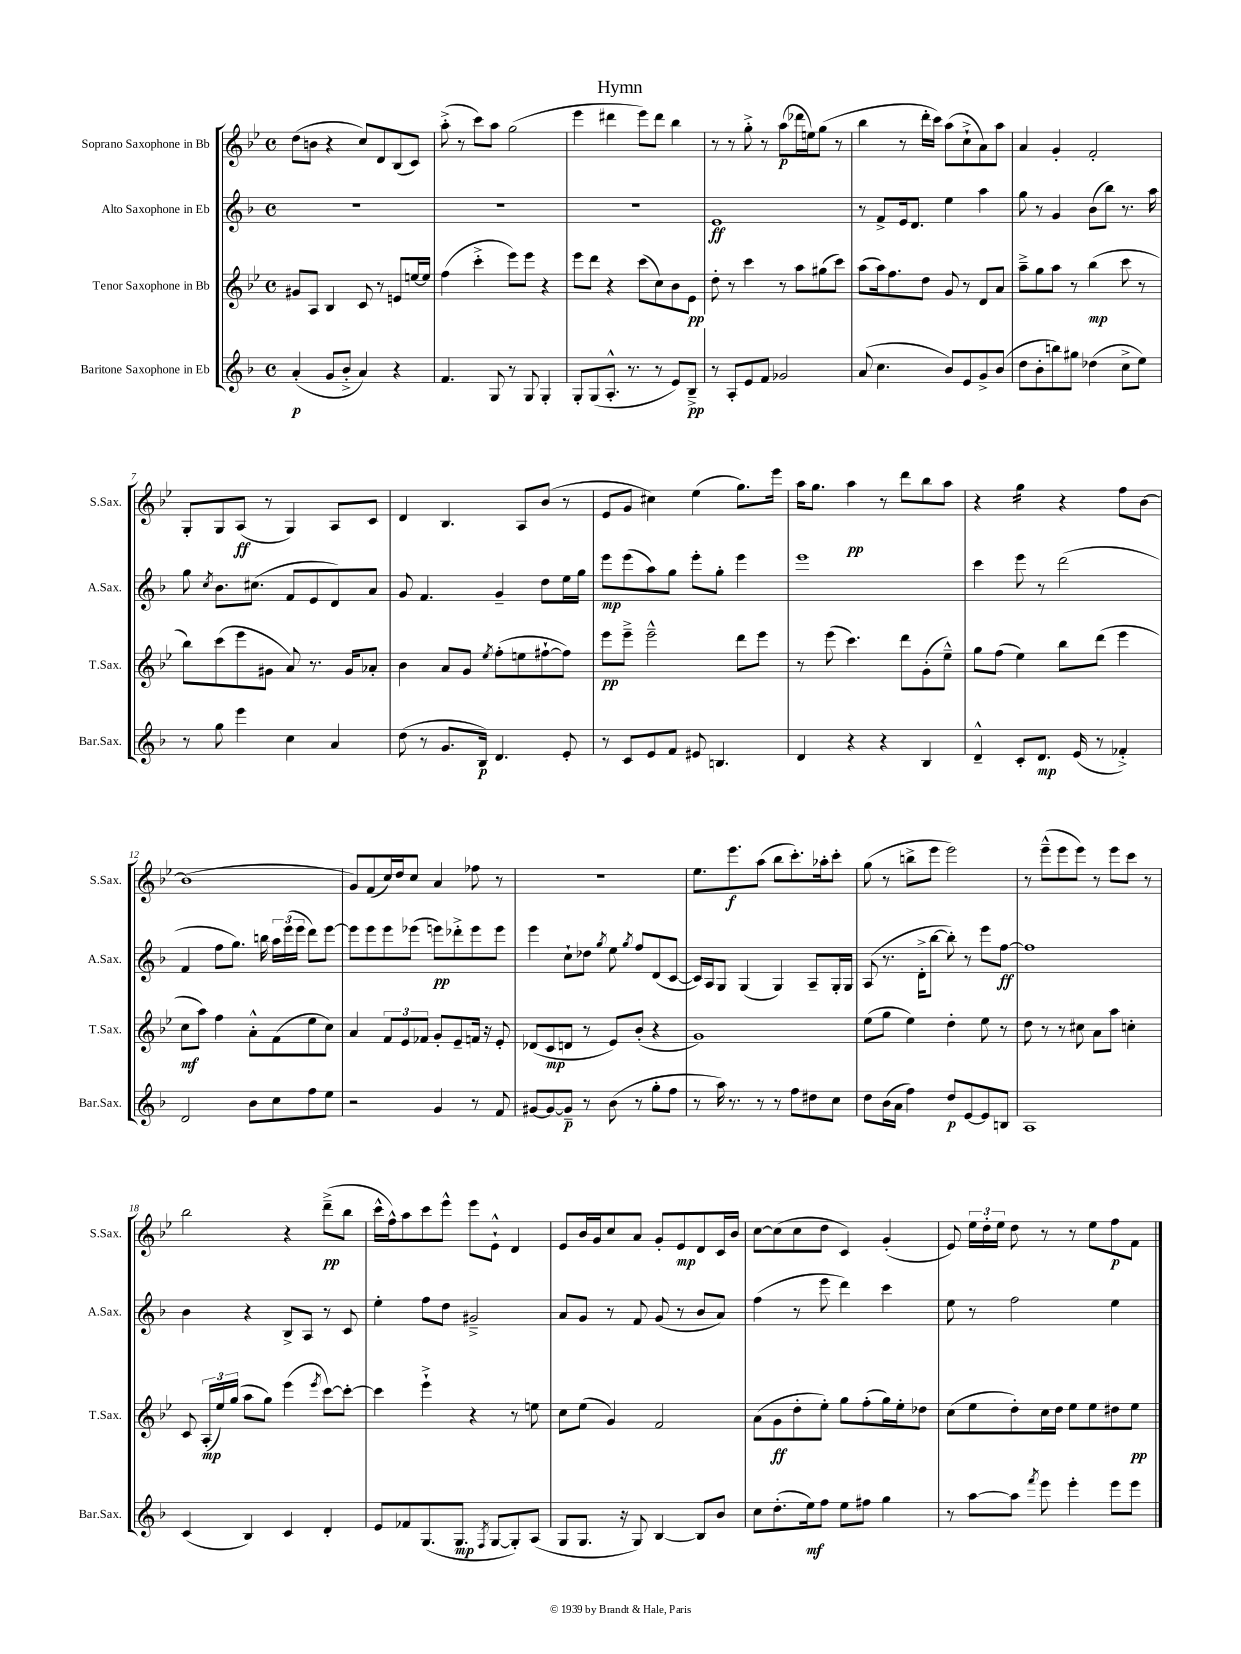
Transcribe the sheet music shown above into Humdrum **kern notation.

**kern	**kern	**kern	**kern
*staff4	*staff3	*staff2	*staff1
*clefG2	*clefG2	*clefG2	*clefG2
*k[b-]	*k[b-e-]	*k[b-]	*k[b-e-]
*M4/4	*M4/4	*M4/4	*M4/4
*met(c)	*met(c)	*met(c)	*met(c)
(4a'	8g#	1r	(8dd
.	8A	.	8b
8g	4B-	.	4r
8b-'^	.	.	.
4a)	8c	.	8cc)
.	8r	.	8d
4r	8e	.	(8B-
.	[16ee	.	8c)
.	16ee]	.	.
=	=	=	=
4.f	(4ff	1r	(8aa'^
.	.	.	8r
.	4ccc'^	.	8ccc)
8G	.	.	8aa
8r	8eee-)	.	(2gg
8G	8eee-	.	.
4G'	4r	.	.
=	=	=	=
8G'	8eee-	1r	4eee-
(8G	8ddd	.	.
8.A'^^	4r	.	4ddd#
8.r	.	.	.
.	(8ccc	.	8eee-)
8r	8cc)	.	8ddd#
8e)	8b-	.	4bb-
8B-~^	8e-	.	.
=	=	=	=
8r	8dd'	1e	8r
8A'	8r	.	8r
8e	4ccc	.	8gg'^
8f	.	.	8r
2g-	8r	.	(8aa
.	8aa	.	16ddd-
.	.	.	16ee)
.	(8gg#	.	(8gg
.	8ccc)	.	8r
=	=	=	=
(8a	(8aa	8r	4bb-
4.cc	16aa)	8f^	.
.	8.ff	.	.
.	.	16e	8r
.	.	8.d	.
.	8dd	.	16ddd'
.	.	.	16ccc)
8b-)	8g	4ee	(8aa
8e	8r	.	8cc`^
8g^	8d	4aa	8a)
(8b-	8a	.	8aa
=	=	=	=
8dd	8aa~^	8gg	4a
8b-'	8gg	8r	.
8bb)	8aa	4g	4g'
8gg#	8r	.	.
(4dd-	(4bb-	(8b-	2f'
.	.	8bb-)	.
8cc^	8ccc	8.r	.
8ee)	8r	.	.
.	.	16aa	.
=	=	=	=
8r	8bb-)	8gg	8G'
.	.	8qcc	.
8gg	(8ccc	8.b-	8G
4eee	8eee-	.	(8A
.	.	(8.cc#	.
.	8g#	.	8r
4cc	8a)	8f	4G)
.	8.r	8e	.
4a	.	8d)	8A
.	16g#	.	.
.	8a-'	8a	8c
=	=	=	=
(8dd	4b-	8g	4d
8r	.	4.f	.
8.g	8a	.	4.B-
.	8g	.	.
16B-)	.	.	.
.	8qee-	.	.
4.d	(8ff'	4g~	.
.	8ee	.	8A
.	[8ff#`	8dd	(8b-
8e'	8ff#])	16ee	8r
.	.	16gg	.
=	=	=	=
8r	8eee-	8eee	8e-
8c	8eee-~^	(8eee	8g
8e	2eee-~^^	8aa)	4cc#)
8f	.	8gg	.
8e#	.	8eee'	(4ee-
4.B	.	8gg'	.
.	8ddd	4eee	8.gg)
.	8eee-	.	.
.	.	.	16eee-
=	=	=	=
4d	8r	1eee	16aa
.	.	.	8.gg
.	(8eee-	.	.
4r	4.ccc)	.	4aa
4r	.	.	8r
.	8ddd	.	8ddd
4B-	(8g'	.	8bb-
.	8ee-~^^)	.	8aa
=	=	=	=
4d~^^	8gg	4ccc	4r
.	(8ff	.	.
8c'	4ee-)	8eee	4gg
8.d	.	8r	.
.	8bb-	(2ddd	4r
(16e	.	.	.
8r	(8ddd	.	.
4f-'^)	4eee-	.	8ff
.	.	.	[8b-
=	=	=	=
2d	8cc	4f	(1b-]
.	8aa)	.	.
.	4ff	8ff	.
.	.	8.gg)	.
8b-	8a'^^	.	.
.	.	16bb	.
8cc	(8f	24aa	.
.	.	(24eee	.
.	.	24eee	.
8ff	8ee-	8ddd)	.
8ee	8cc)	[8eee	.
=	=	=	=
2r	4a	8eee]	8g)
.	.	8eee	(8f
.	12f	8eee	16cc)
.	.	.	16dd
.	12e-	.	.
.	.	(8eee-	8cc
.	12f-	.	.
4g	8g'	8eee)	4a
.	8e-~	8ddd-'^	.
8r	16f	8eee	8ff-
.	16r	.	.
8f	8e-'	8eee	8r
=	=	=	=
[8g#	(8d-	4eee	1r
8g#_	8c	.	.
8g#~]	8d	8cc`	.
8r	8r	8dd-	.
.	.	8qgg	.
(8b-	8e-)	8ee	.
.	.	8qgg	.
8r	(8b-'	8ff	.
8gg'	4r	(8d	.
8ff	.	[8c	.
=	=	=	=
8r	1g)	16c])	8.ee-
.	.	16A	.
16aa)	.	8G	.
8.r	.	.	8.eee-
.	.	(4G	.
8r	.	.	(8aa
8r	.	4G)	8bb-
8ff	.	.	8.ccc')
8dd#	.	8A~	.
.	.	.	16aa-'
8cc	.	16G'	8ccc'
.	.	16G	.
=	=	=	=
8dd	(8ee-	(8A	(8gg
(16b-	8gg	8.r	8r
16a	.	.	.
4ff)	4ee-)	.	8bb^
.	.	16d'^	.
.	.	[8bb-	8eee-
8dd	4dd'	8bb-'])	2eee-)
[8e	.	8r	.
8e]	8ee-	8eee	.
8B	8r	[8ff	.
=	=	=	=
1A	8dd	1ff]	8r
.	8r	.	(8eee-~^^
.	8r	.	8eee-
.	8cc#	.	8eee-)
.	8a	.	8r
.	8aa	.	8eee-
.	4cc'	.	8ccc
.	.	.	8r
=	=	=	=
(4c	8c	4b-	2bb-
.	(24A'	.	.
.	24ee-)	.	.
.	(24gg	.	.
4B-)	8aa	4r	.
.	8gg)	.	.
4c	(4eee-	8B-^	4r
.	.	8A	.
.	8qeee-	.	.
4d'	[8ccc)	8r	(8ddd~^
.	8ccc'_	8c	8bb-
=	=	=	=
8e	4ccc]	4ee'	16ccc^^
.	.	.	16ff^^)
8f-	.	.	8aa
(8.G	4eee-`^	8ff	8ccc
.	.	8dd	8eee-^^
8.G	.	.	.
.	4r	2g#~^	8eee-
8qF	.	.	.
[8G	.	.	8e-`^^
8G'])	8r	.	4d
(8A	8ee	.	.
=	=	=	=
8G	8cc	8a	8e-
8.G	(8ee-	8g	16b-
.	.	.	16g
.	4g)	8r	8cc
16r	.	.	.
8G)	.	8f	8a
[4B-	2f	(8g	8g'
.	.	8r	8e-
8B-]	.	8b-	8d
8b-	.	8a)	16c
.	.	.	16b-
=	=	=	=
8cc	(8a	(4ff	[8cc
(8.dd'	8g	.	(8cc]
.	8dd'	8r	8cc
16ee)	.	.	.
8ff	8ee-')	8eee	8dd
8ee	8gg	4ddd)	4c)
8ff#	(8ff'	.	.
4gg	16gg)	4ccc	(4g'
.	16ee-'	.	.
.	8dd-	.	.
=	=	=	=
8r	(8cc	8ee	8e-)
[8aa	8ee-	8r	24ee-
.	.	.	24dd'
.	.	.	24ee-
8aa]	8dd')	2ff	8dd
8qfff	.	.	.
8eee	16cc	.	8r
.	16dd	.	.
4eee'	8ee-	.	8r
.	8ee-	.	8ee-
8eee	8dd#	4ee	8ff
8eee	8ee-	.	8f
==	==	==	==
*-	*-	*-	*-
